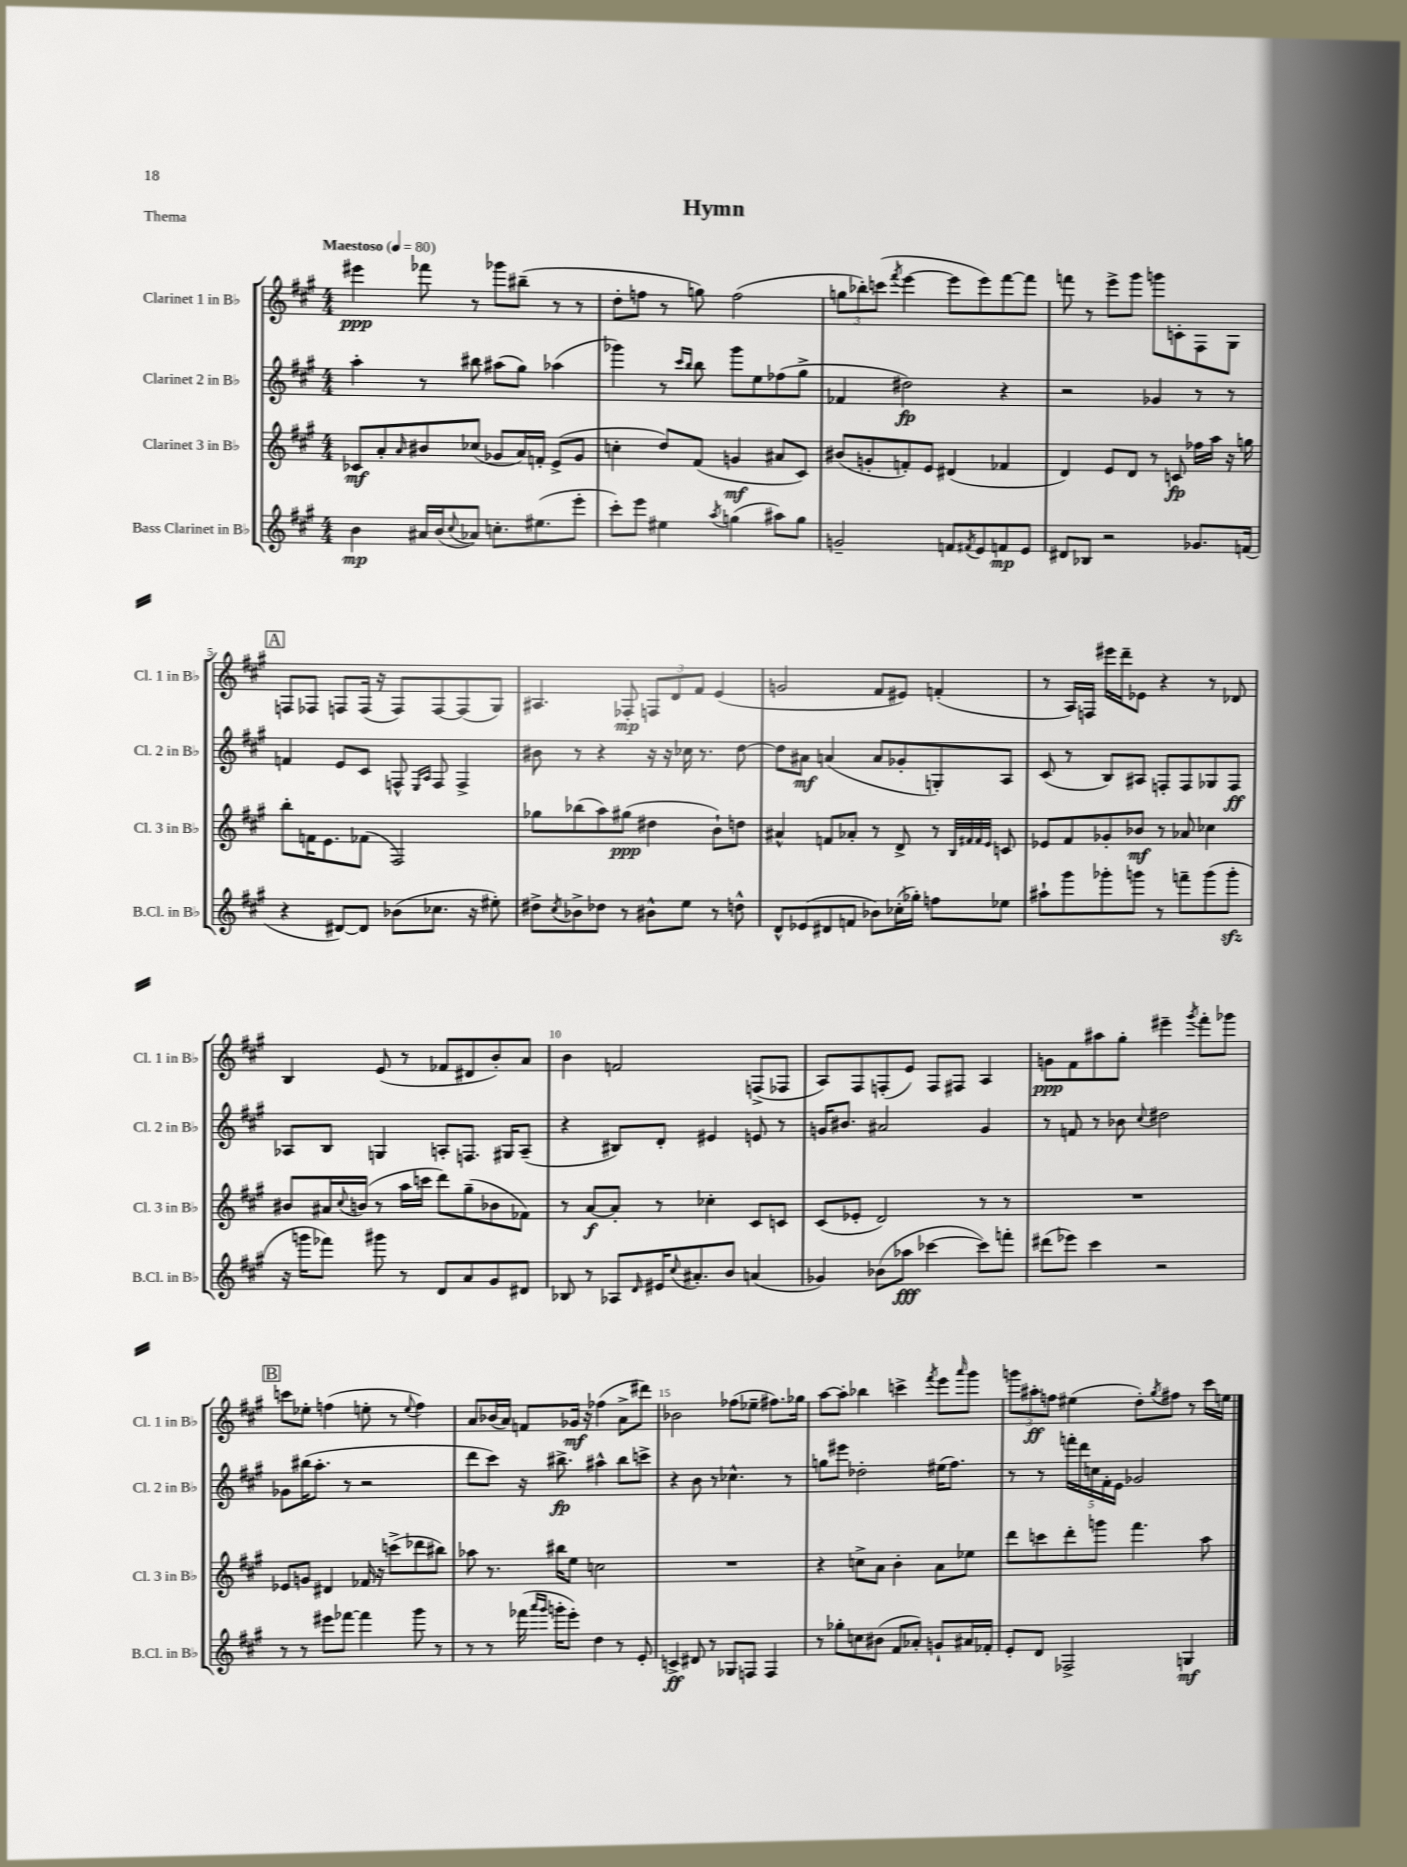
\header { title = "Hymn" piece = "Thema" }
<<
\new StaffGroup <<
\new Staff = "s0" \with { instrumentName = "Clarinet 1 in Bb" shortInstrumentName = "Cl. 1 in Bb" } {
    \clef treble \key a \major \numericTimeSignature \time 4/4 \tempo "Maestoso" 4 = 80
    eis'''4\ppp fes'''8 r8 ges'''8 bis''8--( r8 r8 |
    d''8-. f''8 r8 g''8) f''2( |
    \tuplet 3/2 { g''8 bes''8-.) c'''8( } \acciaccatura { fis'''8 } e'''4~ e'''8 e'''8) fis'''8~ fis'''8 |
    f'''8 r8 e'''8-> gis'''8 g'''8 c'8-. fis8 gis8 |
    \mark \markup { \box "A" } f8 fes8 f8 f16( r16 f8) f8~ f8( gis8) |
    ais4. fes8-.\mp \tuplet 3/2 { f8 d'8 fis'8 } e'4( |
    g'2 fis'8 eis'8) f'4-.( |
    r8 a16) f16 eis'''16 d'''16-- ees'8 r4 r8 des'8 |
    b4 e'8( r8 fes'8 dis'8 b'8-.) a'8 |
    b'4 f'2 f8->( fes8 |
    a8) fis8 f8-.( e'8) f8 fis8 a4 |
    g'8\ppp fis'8 ais''8 gis''8-. eis'''4-- \acciaccatura { gis'''8 } fis'''8-. ges'''8 |
    \mark \markup { \box "B" } c'''8 ees''8-. f''4( e''8-. r8 \appoggiatura { e''8 } f''4) |
    a'8 bes'16( a'16) f'8 ges'16\mf r16 fes''4( a'8-> dis'''8) |
    bes'2 fes''8( ees''8-- fis''8.) ges''16 |
    a''8~ a''8-. bes''4 c'''4-> \acciaccatura { fis'''8 } e'''8 \grace { a'''16 } gis'''8 |
    \tuplet 3/2 { g'''8 ais''8-.\ff f''8 } eis''4( d''8-.) \acciaccatura { gis''8 } fis''8 r8 cis'''16 e''16 \bar "|." |
}
\new Staff = "s1" \with { instrumentName = "Clarinet 2 in Bb" shortInstrumentName = "Cl. 2 in Bb" } {
    \clef treble \key a \major \numericTimeSignature \time 4/4
    a''4-. r8 bis''8 ais''8( gis''8) aes''4( |
    ges'''4) r8 \grace { cis'''16 b''16 } b''8 ges'''8 e''8 fes''8( gis''8-> |
    fes'4 dis''2\fp) r4 |
    r2 ges'4 r8 r8 |
    \mark \markup { \box "A" } f'4 e'8 cis'8 f8-^ \grace { e16 a16 } f8 f4-> |
    bis'8 r8 r4 r16 r16 ces''16 r8. d''8~ |
    d''8 ais'8\mf a'4( a'8 ges'8-. g8-.) a8 |
    cis'8( r8 b8) ais8 f8-. f8 ges8 f8\ff |
    aes8 b8 g4 a8-. f8. gis16 a8--( |
    r4 bis8) d'8-. eis'4 e'8 r8 |
    g'16 bis'8. ais'2 g'4 |
    r8 f'8 r8 bes'8 \appoggiatura { cis''8 } dis''2 |
    \mark \markup { \box "B" } ges'8 bis''16( a''8.-. r8 r2 |
    d'''8 cis'''8) r16 bis''8.->\fp ais''4-^ bis''8 c'''8-> |
    r4 b'8 r8 ces''4.-^ r8 |
    g''8 eis'''8 des''2-. eis''16( fis''8.) |
    r8 r8 \tuplet 5/4 { f'''16-. d'''16 c''16 fis'16-. e'16 } ges'2 \bar "|." |
}
\new Staff = "s2" \with { instrumentName = "Clarinet 3 in Bb" shortInstrumentName = "Cl. 3 in Bb" } {
    \clef treble \key a \major \numericTimeSignature \time 4/4
    ces'8\mf a'8-. \grace { a'16 } bis'8 ces''8( ges'8 a'16) f'16-. e'8->( ges'8 |
    c''4-. d''8) fis'8( g'4\mf ais'8 cis'8) |
    bis'8( g'8-. f'8-.) e'8 dis'4( fes'4 |
    d'4) e'8 d'8 r8 c'8\fp fes''16 a''16 r16 g''16 |
    \mark \markup { \box "A" } b''8-. f'16 e'8. fes'8( fis2) |
    ges''8 bes''8( a''8) gis''8\ppp( dis''4 b'8-!) d''8 |
    ais'4-^ f'8 aes'8-. r8 d'8-> r8 \grace { b32 fis'32 fis'32 e'32 } c'8 |
    ees'8 fis'8 ges'8-. bes'8\mf r8 aes'8 ces''4 |
    bis'8 ais'16 \appoggiatura { cis''8 } b'16( r8 a''16 c'''16 d'''8) gis''8--( bes'8 fes'8) |
    r8 a'8~\f a'8-. r8 ces''4-. cis'8 c'8 |
    cis'8( ees'8-. d'2) r8 r8 |
    R1 |
    \mark \markup { \box "B" } ees'8 g'8 dis'4 fes'16 r16 c'''8->( des'''8 bis''8) |
    aes''8 r8. bis''16 e''8 c''2 |
    R1 |
    r4 c''8-> a'8 b'4-. a'8 ees''8 |
    d'''8 c'''8 d'''8-. g'''8 fis'''4. a''8 \bar "|." |
}
\new Staff = "s3" \with { instrumentName = "Bass Clarinet in Bb" shortInstrumentName = "B.Cl. in Bb" } {
    \clef treble \key a \major \numericTimeSignature \time 4/4
    b'4\mp ais'16 b'16( \appoggiatura { cis''8 } aes'8) c''8.-. eis''8.( e'''8-. |
    cis'''8-.) e'''8 eis''4 \acciaccatura { a''8 } g''4( ais''8) g''8 |
    g'2-- f'8 \acciaccatura { fis'8 } e'8 f'8\mp e'8 |
    dis'8 bes8 r2 ges'8. f'16( |
    \mark \markup { \box "A" } r4 dis'8~) dis'8 bes'8( ces''8. r16 eis''8-.) |
    dis''8-> \acciaccatura { cis''8 } bes'8-> des''8 r8 bis'8-^ e''8 r8 d''8-^ |
    d'8-^ ees'8( dis'8 f'8 bes'8) ces''16-.( ges''16-.) f''8 ees''8 |
    ais''8-! gis'''8 ges'''8-. g'''8 r8 f'''8-- g'''8( g'''8-.\sfz |
    r16 g'''16 fes'''8) gis'''8 r8 d'8 a'8 gis'8 dis'8 |
    bes8 r8 aes8 \grace { d'16 } eis'16 \appoggiatura { cis''8 } ais'8.-. b'8 a'4( |
    ges'4) bes'8( aes''8\fff ces'''4~ ces'''8) f'''8-. |
    dis'''8( ees'''8) cis'''4 r2 |
    \mark \markup { \box "B" } r8 r8 eis'''8 fes'''8~ fes'''4 gis'''8 r8 |
    r8 r8 fes'''16( \grace { a'''16 gis'''16 } g'''16-. e'''8-.) d''4 r8 e'8-. |
    c'4->\ff dis'8 r8 ges8 f8 f4 |
    r8 ges''8-. c''8 bis'8( fis'8 aes'8-.) g'8-! ais'16 fes'16-. |
    e'8-. d'8 fes2-> g4\mf \bar "|." |
}
>>
>>
\layout { \context { \Score \override BarNumber.break-visibility = ##(#f #t #t) barNumberVisibility = #(every-nth-bar-number-visible 5) } }
